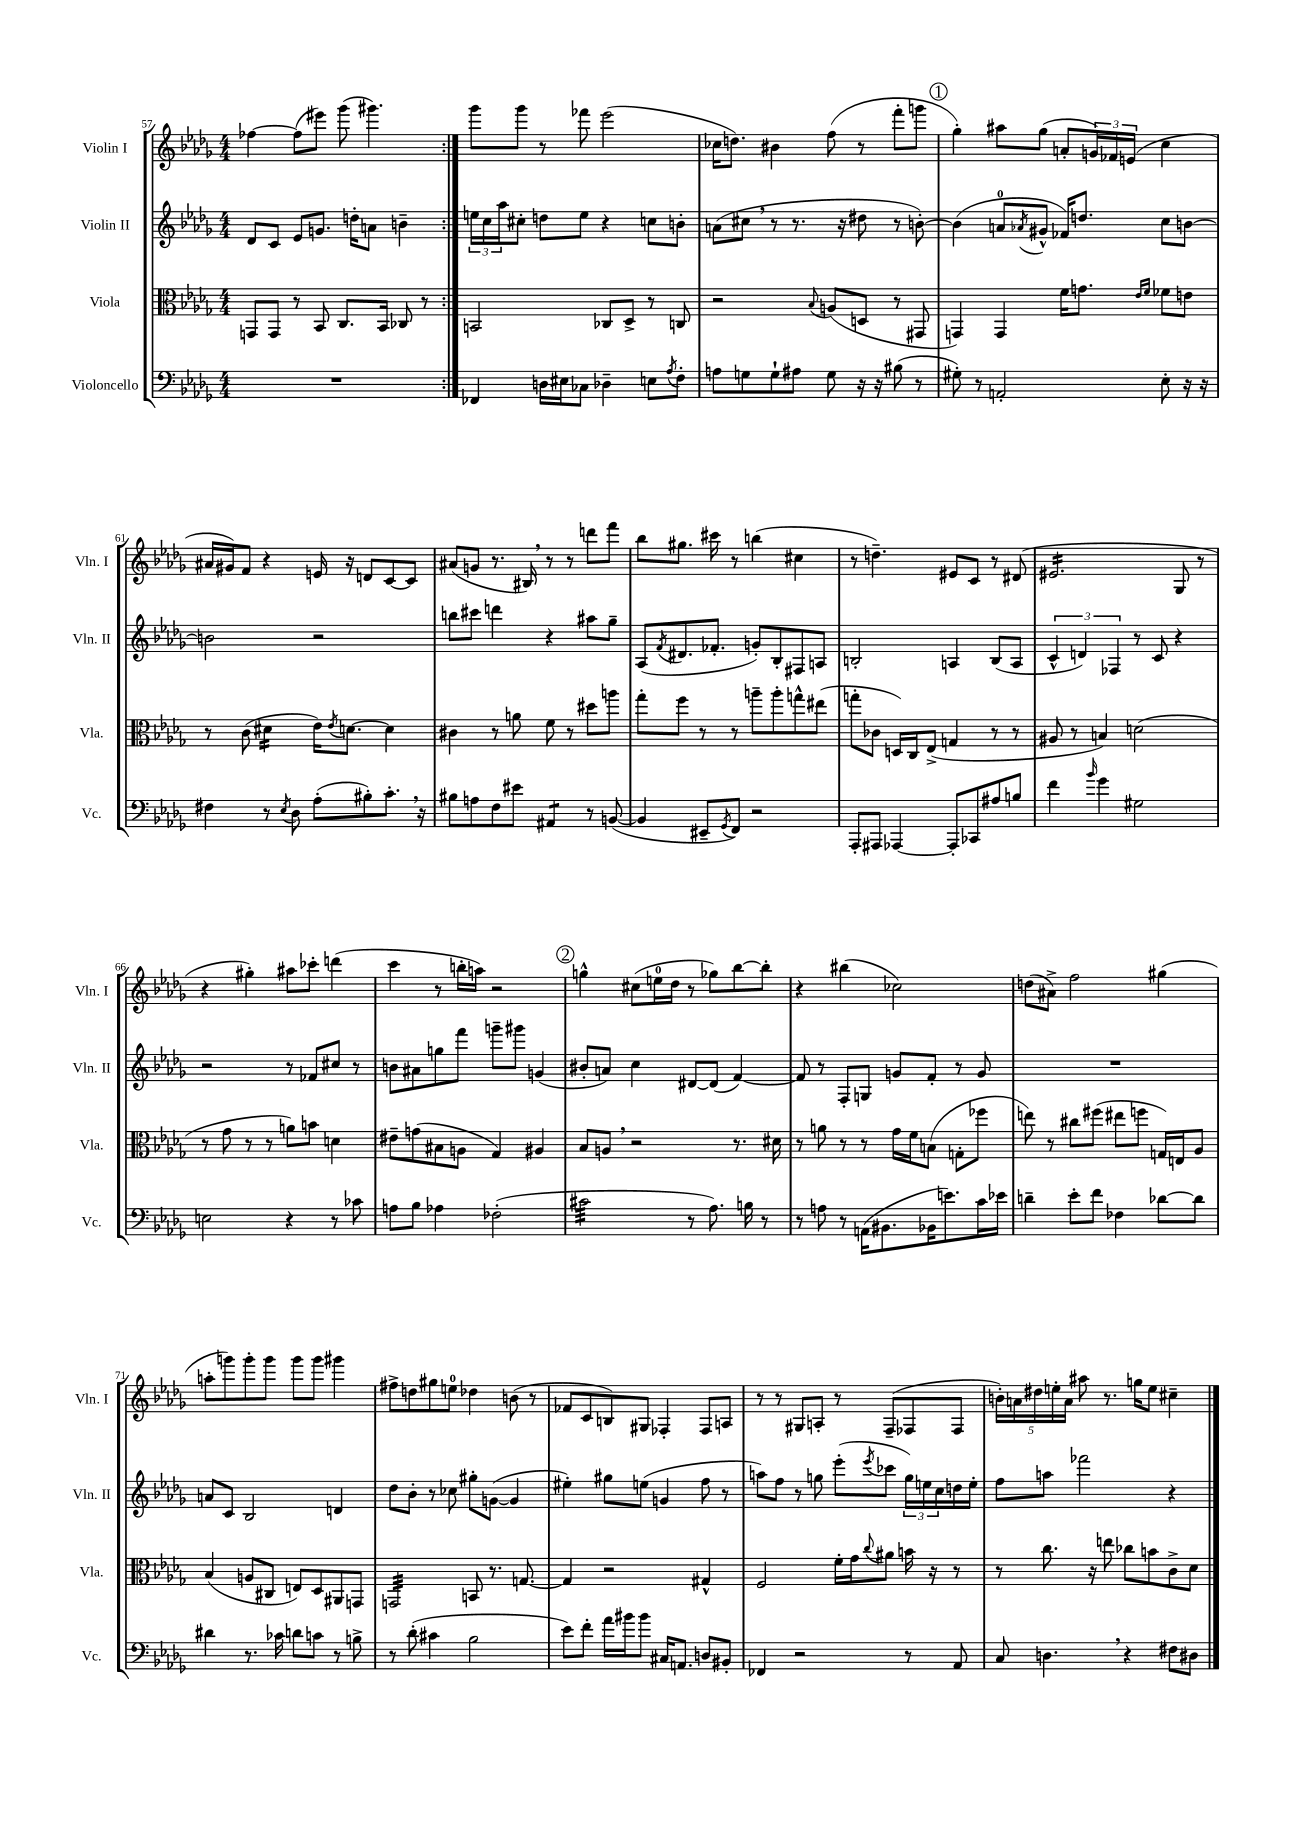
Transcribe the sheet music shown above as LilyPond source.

<<
\new StaffGroup <<
\new Staff = "s0" \with { instrumentName = "Violin I" shortInstrumentName = "Vln. I" } {
    \clef treble \key des \major \numericTimeSignature \time 4/4
    \repeat volta 2 { fes''4~ fes''8( eis'''8) ges'''8( gis'''4.) | }
    ges'''8 ges'''8 r8 fes'''8 ees'''2( |
    ces''16 d''8.) bis'4 f''8( r8 f'''8-. g'''8 |
    \mark \markup { \circle "1" } ges''4-.) ais''8 ges''8( a'8-. \tuplet 3/2 { g'16) fes'16 e'16( } c''4 |
    ais'16 gis'16) f'8 r4 e'16 r16 d'8 c'8~ c'8 |
    ais'8( g'8 r8. bis16) \breathe r8 r8 d'''8 f'''8 |
    bes''8 gis''8. cis'''16 r8 b''4( cis''4 |
    r8 d''4.--) eis'8 c'8 r8 dis'8( |
    eis'2.:16 ges8 r8 |
    r4 gis''4-.) ais''8 ces'''8-. d'''4( |
    c'''4 r8 b''16-. a''16) r2 |
    \mark \markup { \circle "2" } g''4-^ cis''8( e''16-0 des''16 r8 ges''8) bes''8~ bes''8-. |
    r4 bis''4( ces''2) |
    d''8( ais'8->) f''2 gis''4( |
    a''8-. g'''8) g'''8-. g'''8 g'''8 g'''8 gis'''4 |
    fis''8-> d''8 gis''8 e''8-0 des''4 b'8( r8 |
    fes'8 c'8 b8) gis8 fes4-. fes8 a8 |
    r8 r8 gis8 a8-. r8 f8--( fes8 fes8 |
    \tuplet 5/4 { b'16-.) a'16 dis''16 e''16-. a'16 } ais''8 r8. g''16 e''8 cis''4-- \bar "|." |
}
\new Staff = "s1" \with { instrumentName = "Violin II" shortInstrumentName = "Vln. II" } {
    \clef treble \key des \major \numericTimeSignature \time 4/4
    \repeat volta 2 { des'8 c'8 ees'8 g'8. d''16-. a'8 b'4-- | }
    \tuplet 3/2 { e''16 c''16 aes''16 } cis''8-. d''8 e''8 r4 c''8 b'8-. |
    a'8( cis''8 \breathe r8 r8. r16 dis''8 r8 b'8~-.) |
    \mark \markup { \circle "1" } b'4( a'8-0 \acciaccatura { aes'8 } gis'8-^ fes'16) d''8. c''8 b'8~ |
    b'2 r2 |
    b''8 cis'''8 d'''4 r4 ais''8 ges''8-- |
    aes8( \acciaccatura { f'8 } dis'8. fes'8.-. g'8-.) bes8-. fis8 a8 |
    b2-. a4 b8( a8 |
    \tuplet 3/2 { c'4-^ d'4) fes4 } r8 c'8 r4 |
    r2 r8 fes'8 cis''8 r8 |
    b'8 ais'8 g''8 f'''8 g'''8-- gis'''8 g'4( |
    \mark \markup { \circle "2" } bis'8-. a'8) c''4 dis'8~ dis'8( f'4~) |
    f'8 r8 f8-. g8 g'8 f'8-. r8 g'8 |
    R1 |
    a'8 c'8 bes2 d'4 |
    des''8 bes'8-. r8 ces''8 gis''8-. g'8~( g'4 |
    eis''4-.) gis''8 e''8( g'4 f''8 r8 |
    a''8) f''8 r8 g''8 ees'''8-.( \acciaccatura { ees'''8 } ces'''8 \tuplet 3/2 { g''16) e''16 c''16 } d''16 e''16-. |
    f''8 a''8 fes'''2 r4 \bar "|." |
}
\new Staff = "s2" \with { instrumentName = "Viola" shortInstrumentName = "Vla." } {
    \clef alto \key des \major \numericTimeSignature \time 4/4
    \repeat volta 2 { g,8 g,8 r8 bes,8 c8. bes,16 ces8 r8 | }
    b,2 ces8 des8-> r8 c8 |
    r2 \appoggiatura { bes8 } a8( d8 r8 gis,8 |
    \mark \markup { \circle "1" } g,4) g,4 f'16 g'8. \grace { ees'16 f'16 } fes'8 e'8 |
    r8 c'8( dis'4:16 ees'16) \acciaccatura { ees'8 } d'8.~ d'4 |
    cis'4 r8 a'8 f'8 r8 dis''8 a''8 |
    ges''8-. f''8 r8 r8 a''8-- a''8-. g''8-^ eis''8( |
    g''8-. ces'8 d16) c16 ees8->( g4 r8 r8 |
    ais8 r8 b4) d'2( |
    r8 ges'8 r8 r8 a'8) b'8 d'4 |
    eis'8-- g'8( bis8 a8 ges4) ais4 |
    \mark \markup { \circle "2" } bes8 a8 \breathe r2 r8. dis'16 |
    r8 a'8 r8 r8 ges'16 f'16 b8( g8-. fes''8 |
    e''8) r8 cis''8 fis''8( eis''8 f''8 g16) e16 aes8 |
    bes4( a8 cis8 e8) des8 ais,8 g,8 |
    g,2:32 b,8 r8. g8.~ |
    g4 r2 gis4-^ |
    f2 f'16-. ges'16 \appoggiatura { c''8 } ais'8 b'16 r16 r8 |
    r8 c''8. r16 e''8 ces''8 b'8 c'8-> des'8 \bar "|." |
}
\new Staff = "s3" \with { instrumentName = "Violoncello" shortInstrumentName = "Vc." } {
    \clef bass \key des \major \numericTimeSignature \time 4/4
    \repeat volta 2 { R1 | }
    fes,4 d16 eis16 ces8 des4-- e8 \acciaccatura { aes8 } f8-. |
    a8 g8 g8-! ais8 g8 r16 r16 bis8( r8 |
    \mark \markup { \circle "1" } gis8-.) r8 a,2-. ees8-. r16 r16 |
    fis4 r8 \acciaccatura { ees8 } des8 aes8-.( bis8-.) c'8.-. \breathe r16 |
    bis8 a8 f8 eis'8 ais,4:8 r8 b,8~( |
    b,4 eis,8-- \acciaccatura { ges,8 } f,8) r2 |
    aes,,8-. ais,,8 aes,,4~ aes,,8-. ces,8 ais8 b8 |
    f'4 \grace { bes'16 } ges'4 gis2 |
    e2 r4 r8 ces'8 |
    a8 bes8 aes4 fes2-.( |
    \mark \markup { \circle "2" } cis'2:32 r8 aes8.) b16 r8 |
    r8 a8 r8 a,16( bis,8. bes,16 e'8.) c'16 ees'16 |
    d'4-- ees'8-. f'8 fes4 des'8~ des'8 |
    dis'4 r8. ces'16 d'8 c'8 r8 b8-> |
    r8 des'8-.( cis'4 bes2 |
    ees'8) f'8-. aes'16 bis'16 bis'8 cis16 a,8. d8 bis,8-. |
    fes,4 r2 r8 aes,8 |
    c8 d4. \breathe r4 fis8 dis8 \bar "|." |
}
>>
>>
\layout { \context { \Score currentBarNumber = #57 } }
